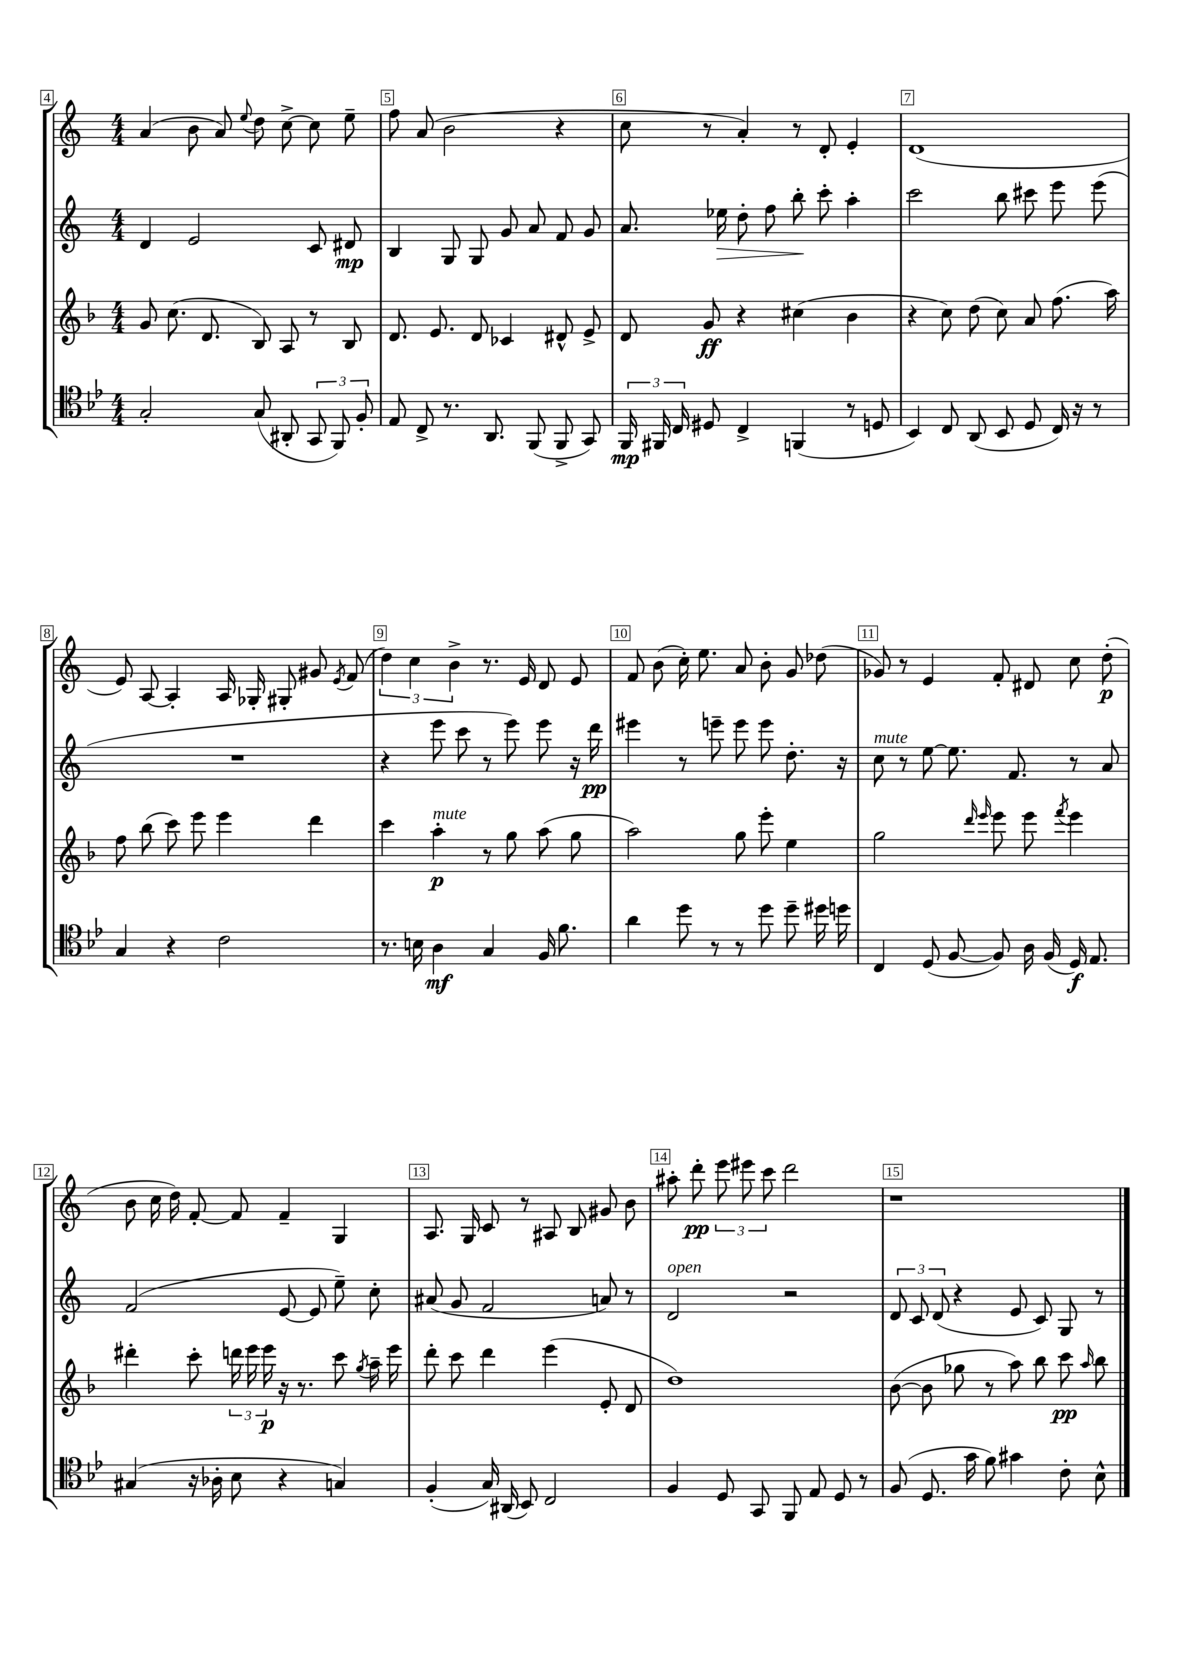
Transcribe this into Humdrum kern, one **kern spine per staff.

**kern	**kern	**kern	**kern
*staff4	*staff3	*staff2	*staff1
*clefC4	*clefG2	*clefG2	*clefG2
*k[b-e-]	*k[b-]	*k[]	*k[]
*M4/4	*M4/4	*M4/4	*M4/4
2G'/	8g/	4d/	(4a/
.	(8.cc\	.	.
.	.	2e/	8b\
.	8.d/	.	.
.	.	.	8a/)
.	.	.	8qqee/
(8G/	8B-/)	.	8dd\
8AA#'/	8A/	.	[8cc^\
12GG/	8r	8c/	8cc\]
12FF/)	.	.	.
.	8B-/	8d#/	8ee~\
12F'/	.	.	.
=	=	=	=
8E-/	8.d/	4B/	8ff\
8C^/	.	.	(8a/
.	8.e/	.	.
8.r	.	8G/	2b\
.	8d/	8G/	.
8.AA/	.	.	.
.	4c-/	8g/	.
(8FF/	.	8a/	.
8FF^/	8d#^^/	8f/	4r
8GG/)	8e^/	8g/	.
=	=	=	=
24FF/	8d/	8.a/	8cc\
24FF#/	.	.	.
24C/	.	.	.
8D#/	8g/	.	8r
.	.	16ee-\	.
4C^/	4r	8dd'\	4a'/)
.	.	8ff\	.
(4FF/	(4cc#\	8bb'\	8r
.	.	8ccc'\	8d'/
8r	4b-\	4aa'\	4e'/
8D/	.	.	.
=	=	=	=
4BB-/)	4r	2ccc\	(1d
8C/	8cc\)	.	.
(8AA/	(8dd\	.	.
8BB-/	8cc\)	8bb\	.
8D/	8a/	8ccc#\	.
16C/)	(8.ff\	8eee\	.
16r	.	.	.
8r	.	(8eee\	.
.	16aa\)	.	.
=	=	=	=
4G/	8ff\	1r	8e/)
.	(8bb-\	.	[8A/
4r	8ccc\)	.	4A'/]
.	8eee\	.	.
2c\	4eee\	.	16A/
.	.	.	16G-'/
.	.	.	8G#'/
.	4ddd\	.	8g#/
.	.	.	8qe/
.	.	.	(8f/
=	=	=	=
8.r	4ccc\	4r	6dd\)
.	.	.	6cc\
16B\	.	.	.
4A\	4aa'\	8eee\	.
.	.	.	6b^\
.	.	8ccc\	.
4G/	8r	8r	8.r
.	8gg\	8eee\)	.
.	.	.	16e/
16F/	(8aa\	8eee\	8d/
8.f\	.	.	.
.	8gg\	16r	8e/
.	.	16ddd\	.
=	=	=	=
4a\	2aa\)	4eee#\	8f/
.	.	.	(8b\
8dd\	.	8r	16cc'\)
.	.	.	8.ee\
8r	.	8eee~\	.
8r	8gg\	8eee\	8a/
8dd\	8eee'\	8eee\	8b'\
8dd~\	4ee\	8.dd'\	8g/
16dd#\	.	.	(8dd-\
16dd\	.	16r	.
=	=	=	=
4C/	2gg\	8cc\	8g-/)
.	.	8r	8r
(8D/	.	[8ee\	4e/
[8F/	.	8.ee\]	.
.	16qqddd/	.	.
.	16qqeee/	.	.
8F/])	8eee\	.	8f'/
.	.	8.f/	.
16A\	8eee\	.	8d#/
(16F/	.	.	.
.	8qfff/	.	.
16D/)	4eee\	8r	8cc\
8.E-/	.	.	.
.	.	8a/	(8dd'\
=	=	=	=
(4G#/	4ddd#'\	(2f/	8b\
.	.	.	16cc\
.	.	.	16dd\)
16r	8ccc'\	.	[8f'/
16A-'\	.	.	.
8B-\	24ddd\	.	8f/]
.	24eee\	.	.
.	24eee\	.	.
4r	16r	[8e/	4f~/
.	8.r	.	.
.	.	8e/]	.
4G/)	8ccc\	8ee~\)	4G/
.	8qgg/	.	.
.	16aa~\	8cc'\	.
.	16eee\	.	.
=	=	=	=
(4F'/	8ddd'\	(8a#/	8.A/
.	8ccc\	8g/	.
.	.	.	16G/
16G/)	4ddd\	2f/	8c/
(16AA#/	.	.	.
8BB-/)	.	.	8r
2C/	(4eee\	.	8A#/
.	.	.	8B/
.	8e'/	8a/)	8g#/
.	8d/	8r	8b\
=	=	=	=
4F/	1dd)	2d/	8aa#'\
.	.	.	8ddd'\
8D/	.	.	12eee\
.	.	.	12eee#\
8GG/	.	.	.
.	.	.	12ccc\
8FF/	.	2r	2ddd\
8E-/	.	.	.
8D/	.	.	.
8r	.	.	.
=	=	=	=
(8F/	([8b-\	12d/	1r
.	.	12c/	.
8.D/	8b-\]	.	.
.	.	(12d/	.
.	8gg-\	4r	.
16g\	.	.	.
8f\)	8r	.	.
4g#\	8aa\)	8e/	.
.	8bb-\	8c/)	.
8c'\	8ccc\	8G/	.
.	16qqaa/	.	.
8B-^^\	8bb-\	8r	.
==	==	==	==
*-	*-	*-	*-
